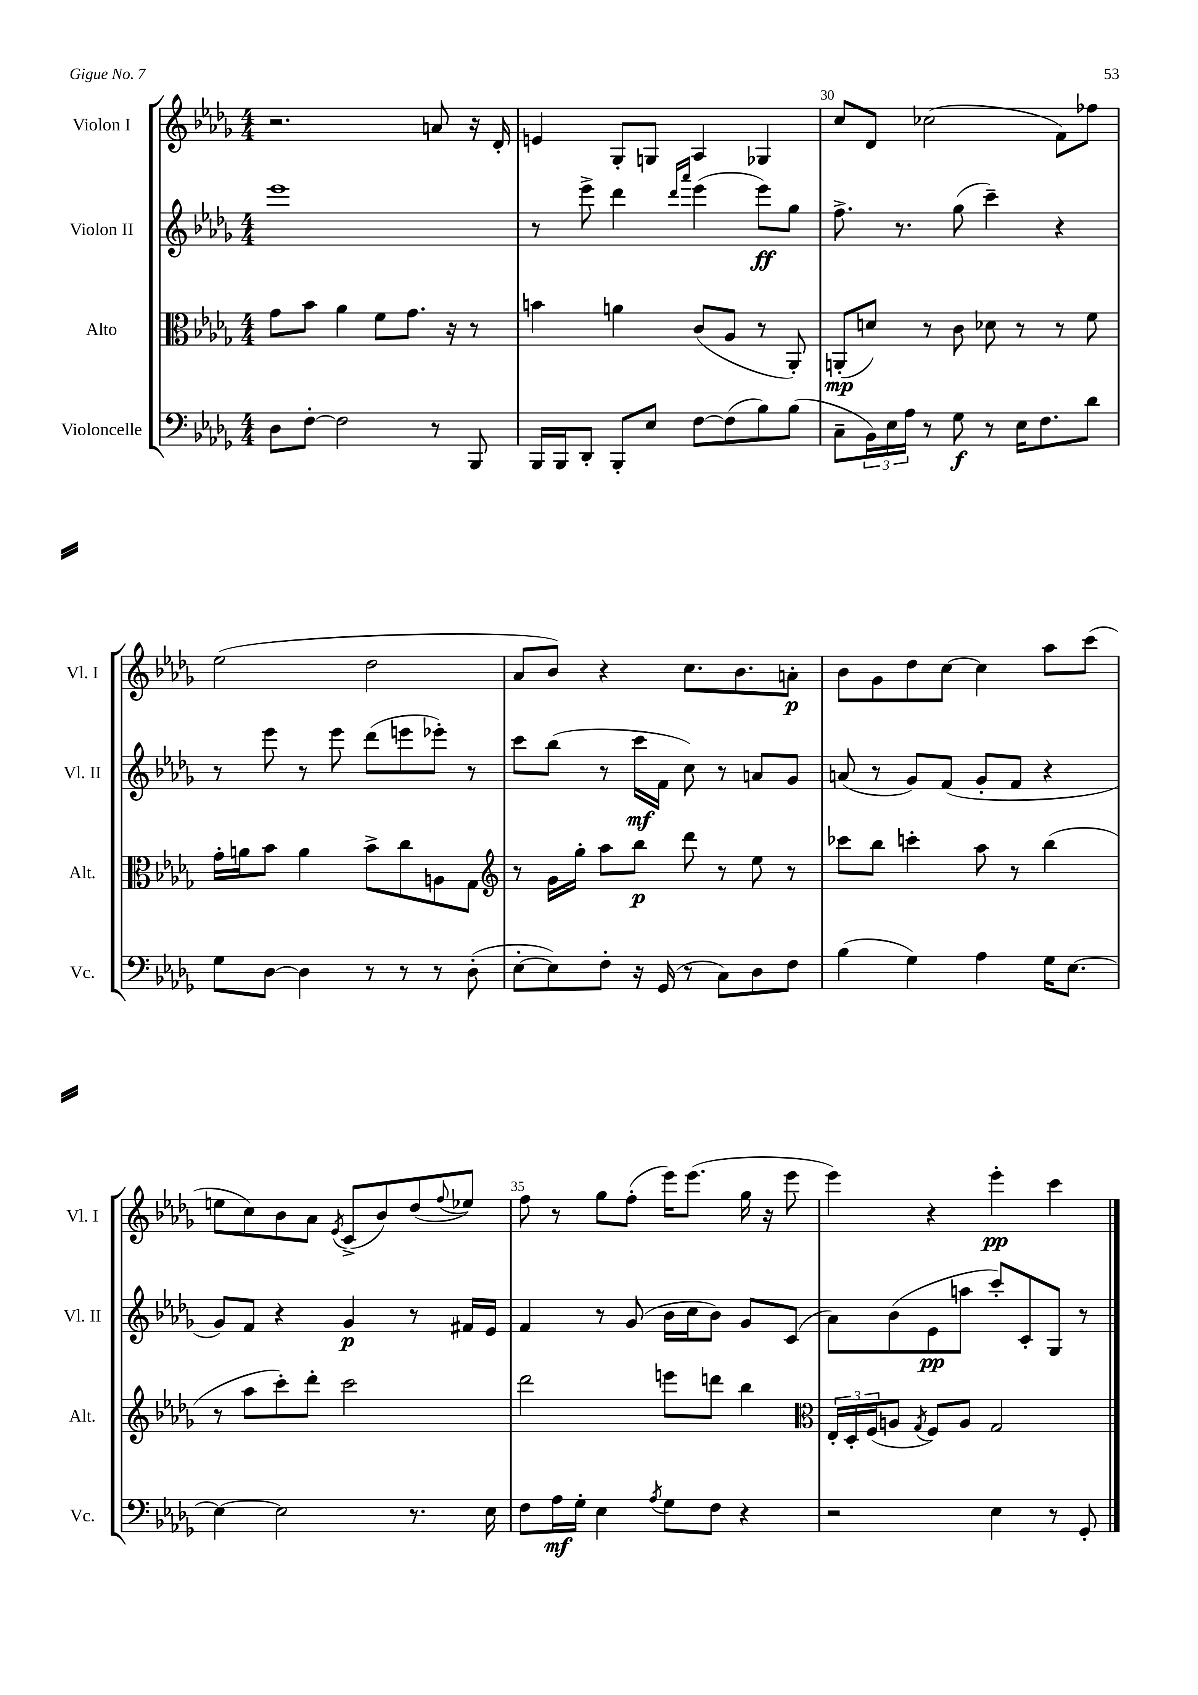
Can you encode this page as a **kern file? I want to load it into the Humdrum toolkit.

**kern	**dynam	**kern	**dynam	**kern	**dynam	**kern	**dynam
*part4	*part4	*part3	*part3	*part2	*part2	*part1	*part1
*staff4	*staff4	*staff3	*staff3	*staff2	*staff2	*staff1	*staff1
*I"Violoncelle	*	*I"Alto	*	*I"Violon II	*	*I"Violon I	*
*I'Vc.	*	*I'Alt.	*	*I'Vl. II	*	*I'Vl. I	*
*clefF4	*	*clefC3	*	*clefG2	*	*clefG2	*
*k[b-e-a-d-g-]	*	*k[b-e-a-d-g-]	*	*k[b-e-a-d-g-]	*	*k[b-e-a-d-g-]	*
*M4/4	*	*M4/4	*	*M4/4	*	*M4/4	*
=28	=28	=28	=28	=28	=28	=28	=28
8D-\L	.	8g-\L	.	1eee-	.	2.r	.
[8F'\J	.	8b-\J	.	.	.	.	.
2F\]	.	4a-\	.	.	.	.	.
.	.	8f\L	.	.	.	.	.
.	.	8.g-\J	.	.	.	.	.
8r	.	.	.	.	.	8an/	.
.	.	16r	.	.	.	.	.
8BBB-/	.	8r	.	.	.	16r	.
.	.	.	.	.	.	16d-'/	.
=29	=29	=29	=29	=29	=29	=29	=29
16BBB-/LL	.	4bn\	.	8r	.	4en/	.
16BBB-/J	.	.	.	.	.	.	.
8DD-'/J	.	.	.	8eee-^\	.	.	.
8BBB-'/L	.	4an\	.	4ddd-\	.	8G-'/L	.
8E-/J	.	.	.	.	.	8Gn/J	.
.	.	.	.	16qqddd-/LL	.	.	.
.	.	.	.	16qqaaa-/JJ	.	.	.
[8F\L	.	(8c/L	.	(4eee-\	.	4A-/	.
(8F\]	.	8A-/J	.	.	.	.	.
8B-\)	.	8r	.	8eee-\L)	ff	4G-X/	.
(8B-\J	.	8AA-'/)	.	8gg-\J	.	.	.
=30	=30	=30	=30	=30	=30	=30	=30
8C~\L	.	(8AAn'/L	mp	8.ff^\	.	8cc/L	.
24BB-\L)	.	8dn/J)	.	.	.	8d-/J	.
24E-\	.	.	.	.	.	.	.
.	.	.	.	8.r	.	.	.
24A-\JJ	.	.	.	.	.	.	.
8r	.	8r	.	.	.	(2cc-X\	.
8G-\	f	8c\	.	(8gg-\	.	.	.
8r	.	8d-X\	.	4ccc~\)	.	.	.
16E-\KL	.	8r	.	.	.	.	.
8.F\	.	.	.	.	.	.	.
.	.	8r	.	4r	.	8f\L)	.
8d-\J	.	8f\	.	.	.	8ff-X\J	.
!!LO:LB:g=z
=31	=31	=31	=31	=31	=31	=31	=31
8G-\L	.	16g-'\LL	.	8r	.	(2ee-\	.
.	.	16an\J	.	.	.	.	.
[8D-\J	.	8b-\J	.	8eee-\	.	.	.
4D-\]	.	4a\	.	8r	.	.	.
.	.	.	.	8eee-\	.	.	.
8r	.	8b-^\L	.	(8ddd-\L	.	2dd-\	.
8r	.	8cc\	.	8eeen\	.	.	.
8r	.	8An\	.	8eee-X'\J)	.	.	.
(8D-'\	.	8G-\J	.	8r	.	.	.
=32	=32	=32	=32	=32	=32	=32	=32
*	*	*clefG2	*	*	*	*	*
[8E-'\L	.	8r	.	8ccc\L	.	8a-/L	.
8E-\])	.	16g-\LL	.	(8bb-\J	.	8b-/J)	.
.	.	16gg-'\JJ	.	.	.	.	.
8F'\J	.	8aa-\L	.	8r	.	4r	.
16r	.	8bb-\J	p	16ccc\LL	mf	.	.
(16GG-/	.	.	.	16f\JJ	.	.	.
8r	.	8ddd-\	.	8cc\)	.	8.cc\L	.
8C\L)	.	8r	.	8r	.	.	.
.	.	.	.	.	.	8.b-\	.
8D-\	.	8ee-\	.	8an/L	.	.	.
8F\J	.	8r	.	8g-/J	.	8an'\J	p
=33	=33	=33	=33	=33	=33	=33	=33
(4B-\	.	8ccc-X\L	.	(8an/	.	8b-\L	.
.	.	8bb-\J	.	8r	.	8g-\	.
4G-\)	.	4cccn'\	.	8g-/L)	.	8dd-\	.
.	.	.	.	(8f/J	.	[8cc\J	.
4A-\	.	8aa-\	.	8g-'/L	.	4cc\]	.
.	.	8r	.	8f/J	.	.	.
16G-\KL	.	(4bb-\	.	4r	.	8aa-\L	.
[8.E-\J	.	.	.	.	.	.	.
.	.	.	.	.	.	(8ccc\J	.
!!LO:LB:g=z
=34	=34	=34	=34	=34	=34	=34	=34
4E-\_	.	8r	.	8g-/L)	.	8een\L	.
.	.	8aa-\L	.	8f/J	.	8cc\)	.
2E-\]	.	8ccc'\)	.	4r	.	8b-\	.
.	.	8ddd-'\J	.	.	.	8a-\J	.
.	.	.	.	.	.	8qe-/	.
.	.	2ccc\	.	4g-/	p	(8c^/L	.
.	.	.	.	.	.	8b-/)	.
8.r	.	.	.	8r	.	(8dd-/	.
.	.	.	.	.	.	8qqff/	.
.	.	.	.	16f#X/LL	.	8ee-X/J)	.
16E-\	.	.	.	16e-/JJ	.	.	.
=35	=35	=35	=35	=35	=35	=35	=35
8F\L	.	2ddd-\	.	4f/	.	8ff\	.
16A-\L	mf	.	.	.	.	8r	.
16G-'\JJ	.	.	.	.	.	.	.
4E-\	.	.	.	8r	.	8gg-\L	.
.	.	.	.	(8g-/	.	(8ff'\J	.
8qA-/	.	.	.	.	.	.	.
8G-\L	.	8eeen\L	.	16b-\LL	.	16eee-\KL)	.
.	.	.	.	16cc\J	.	(8.eee-\J	.
8F\J	.	8dddn\J	.	8b-\J)	.	.	.
4r	.	4bb-\	.	8g-/L	.	16gg-\	.
.	.	.	.	.	.	16r	.
.	.	.	.	(8c/J	.	8eee-\	.
=36	=36	=36	=36	=36	=36	=36	=36
*	*	*clefC3	*	*	*	*	*
2r	.	24E-'/LL	.	8a-\L)	.	4eee-\)	.
.	.	24D-'/	.	.	.	.	.
.	.	(24F/J	.	.	.	.	.
.	.	8An/J	.	(8b-\	.	.	.
.	.	8qG-/	.	.	.	.	.
.	.	8F/L)	.	8e-\	pp	4r	.
.	.	8A/J	.	8aan\J	.	.	.
4E-\	.	2G-/	.	8ccc'/L)	.	4eee-'\	pp
.	.	.	.	8c'/	.	.	.
8r	.	.	.	8G-/J	.	4ccc\	.
8GG-'/	.	.	.	8r	.	.	.
==	==	==	==	==	==	==	==
*-	*-	*-	*-	*-	*-	*-	*-
